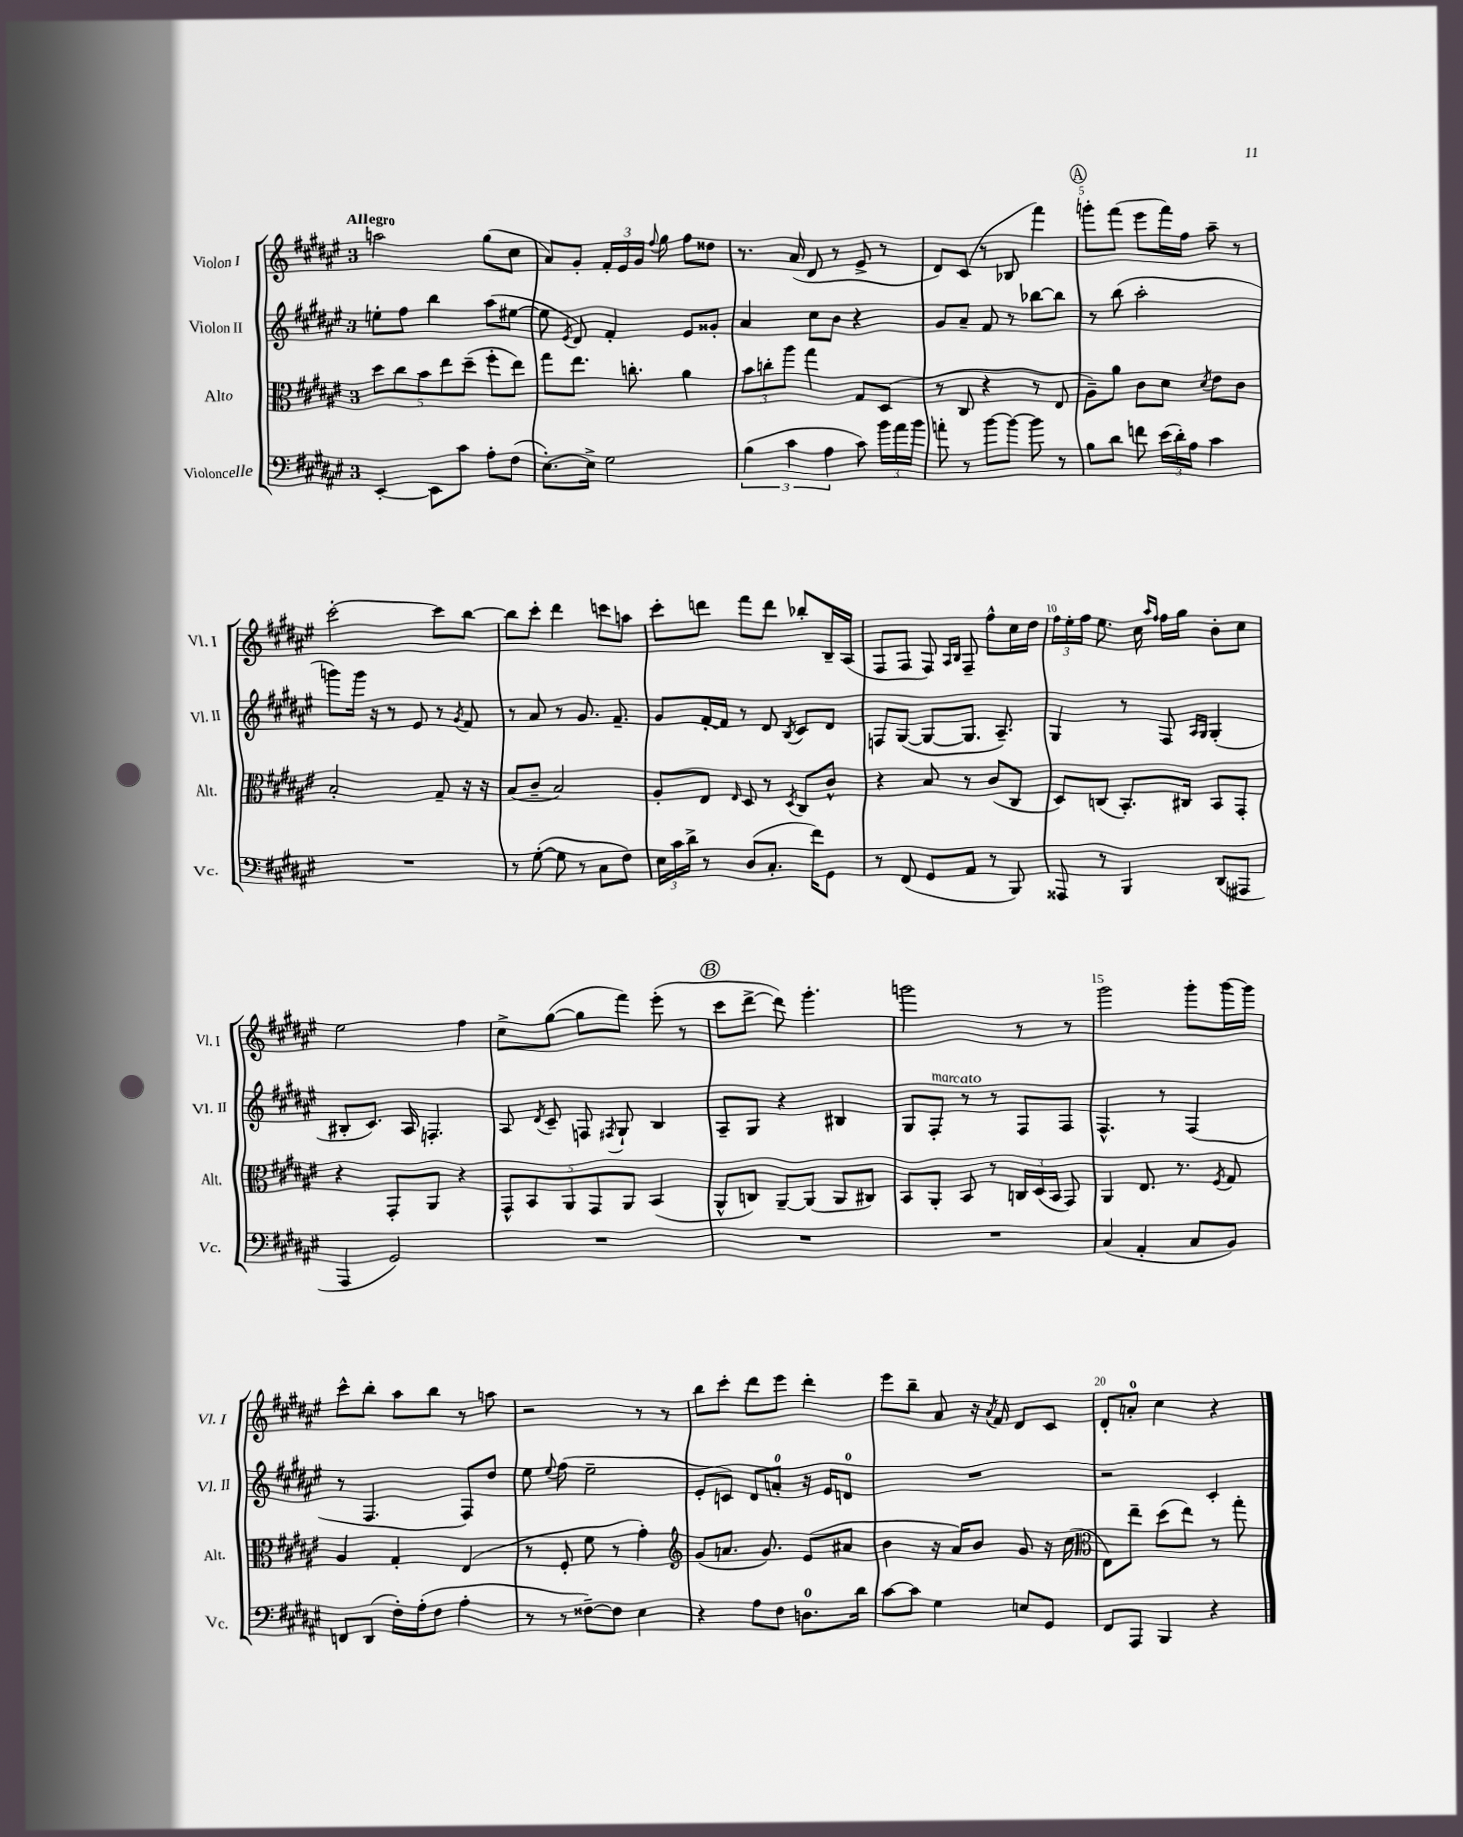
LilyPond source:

<<
\new StaffGroup <<
\new Staff = "s0" \with { instrumentName = "Violon I" shortInstrumentName = "Vl. I" } {
    \clef treble \key fis \major \once \override Staff.TimeSignature.style = #'single-digit \time 3/4 \tempo "Allegro"
    \autoBeamOff a''2 gis''8[( cis''8] |
    ais'8[) gis'8]-. \tuplet 3/2 { fis'16[-. eis'16 gis'16] } \appoggiatura { fis''8 } gis''8 fis''8[ disis''8] |
    r8. ais'16( dis'8 r8 eis'8-> r8 |
    dis'8[) cis'8]( r8 bes8 fis'''4) |
    \mark \markup { \circle "A" } g'''8[-. fis'''8]( eis'''8[ fis'''16) fis''16] ais''8-- r8 |
    cis'''2~-. cis'''8[ b''8]~ |
    b''8[ cis'''8]-. dis'''4 c'''8[ a''8] |
    cis'''8[-. d'''8] fis'''8[ d'''8] bes''8[-. b16-- ais16]( |
    fis8[ fis8] fis8) \grace { ais16[ b16] } fis8-- fis''8[-^ cis''16 dis''16] |
    \tuplet 3/2 { fis''16[ eis''16-. fis''16] } eis''8. cis''16 \grace { ais''16[ fis''16] } fis''16[ gis''16] b'8[-. cis''8] |
    eis''2 fis''4 |
    cis''8[-> gis''8]~( gis''8[ fis'''8]) eis'''8-.( r8 |
    \mark \markup { \circle "B" } cis'''8[ dis'''8]~-> dis'''8) gis'''4.-. |
    g'''2 r8 r8 |
    gis'''2 gis'''8[-. gis'''16~ gis'''16] |
    cis'''8[-^ b''8]-. ais''8[ b''8] r8 a''8 |
    r2 r8 r8 |
    b''8[ cis'''8]-. dis'''8[ eis'''8] dis'''4-. |
    eis'''8[ b''8]-- ais'8 r16 \acciaccatura { ais'8 } fis'16 dis'8[ cis'8] |
    dis'8[-. a'8]-0-. cis''4 r4 \bar "|." |
}
\new Staff = "s1" \with { instrumentName = "Violon II" shortInstrumentName = "Vl. II" } {
    \clef treble \key fis \major \once \override Staff.TimeSignature.style = #'single-digit \time 3/4
    \autoBeamOff e''8[-. fis''8] b''4 ais''8[( eis''8]~ |
    eis''8 \acciaccatura { eis'8 } dis'8) fis'4-. eis'8[ gisis'8]-. |
    ais'4 cis''8[ b'8] r4 |
    gis'8[ ais'8]-- fis'8 r8 bes''8[~ bes''8] |
    \mark \markup { \circle "A" } r8 b''8( ais''2-. |
    g'''8[) g'''16] r16 r8 eis'8 r8 \acciaccatura { gis'8 } fis'8 |
    r8 ais'8 r8 gis'8. fis'8.-- |
    gis'8[ fis'16~-. fis'16] r8 dis'8 \acciaccatura { b8 } cis'8[ dis'8] |
    f8[ gis8]~( gis8[~ gis8.] ais8.--) |
    gis4 r8 fis8 \grace { ais16[ gis16] } gis4-.( |
    bis8[-. cis'8.]) ais16 f4.-. |
    ais8 \acciaccatura { dis'8 } cis'8-- f8 \acciaccatura { fis8 } gis8-! b4 |
    \mark \markup { \circle "B" } ais8[-- gis8] r4 bis4 |
    gis8[ fis8]-.^\markup { \italic "marcato" } r8 r8 fis8[ fis8] |
    fis4.-^ r8 fis4( |
    r8 fis4. fis8[) dis''8] |
    eis''8 \appoggiatura { eis''8 } fis''8( eis''2-- |
    eis'8[-. c'8]) dis'8[ a'8]-0-. r16 eis'16[ d'8]-0 |
    R2. |
    r2 cis'4-. \bar "|." |
}
\new Staff = "s2" \with { instrumentName = "Alto" shortInstrumentName = "Alt." } {
    \clef alto \key fis \major \once \override Staff.TimeSignature.style = #'single-digit \time 3/4
    \autoBeamOff \tuplet 5/4 { dis''8[ cis''8 b'8 eis''8 dis''8]--( } fis''8[-. eis''8]) |
    gis''8[ eis''8.] c''8.-. ais'4 |
    \tuplet 3/2 { b'8[ c''8-. ais''8] } gis''4 gis8[ dis8]( |
    r8 cis8 r4 r8 eis8 |
    \mark \markup { \circle "A" } ais8[--) ais'8] cis'8[ dis'8] \acciaccatura { dis'8 } eis'8[ cis'8] |
    b2-. gis8-- r16 r16 |
    b8[( cis'8]-- b2) |
    ais8[-. eis8] \grace { eis16 } dis8 r8 \acciaccatura { dis8 } cis8[ cis'8]-^ |
    r4 b8 r8 cis'8[( cis8] |
    dis8[) c8]( b,8.[-.) cis16] b,8[ gis,8]-. |
    r4 gis,8[-. ais,8] r4 |
    \tuplet 5/4 { gis,8[-^ b,8 ais,8 gis,8 ais,8] } b,4( |
    \mark \markup { \circle "B" } ais,8[-^ c8]) ais,8[~-- ais,8]( ais,8[ cis8]) |
    b,8[ ais,8]-. b,8 r8 \tuplet 3/2 { c16[ dis16( b,16] } gis,8) |
    ais,4 eis8. r8. \acciaccatura { fis8 } gis8 |
    ais4 gis4-. eis4( |
    r8 fis8-. fis'8 r8 gis'4-.) |
    \clef treble gis'8[( a'8.] gis'8.) eis'8[( ais'8] |
    b'4 r16 ais'16[) b'8] gis'8 r16 cis''16( |
    \clef alto eis8[) eis''8]-- dis''8[( eis''8]) r8 gis''8-. \bar "|." |
}
\new Staff = "s3" \with { instrumentName = "Violoncelle" shortInstrumentName = "Vc." } {
    \clef bass \key fis \major \once \override Staff.TimeSignature.style = #'single-digit \time 3/4
    \autoBeamOff eis,4~-. eis,8[ cis'8] ais8[-. fis8]( |
    eis8.[~-.) eis16]-> gis2 |
    \tuplet 3/2 { b4( cis'4 ais4 } cis'8) \tuplet 3/2 { b'16[ ais'16 b'16] } |
    a'8-. r8 b'8[~ b'8]~ b'8 r8 |
    \mark \markup { \circle "A" } b8[ dis'8] f'8 \tuplet 3/2 { eis'16[( dis'16-.) ais16] } cis'4 |
    R2. |
    r8 gis8~-.( gis8 r8 cis8[ fis8]) |
    \tuplet 3/2 { eis16[ cis'16 dis'16]-> } r8 dis8[( cis8.]-. fis'16[) gis,8] |
    r8 fis,8( gis,8[ ais,8] r8 b,,8) |
    aisis,,8 r8 b,,4 dis,8[( ais,,8] |
    ais,,4 gis,2) |
    R2. |
    \mark \markup { \circle "B" } R2. |
    R2. |
    cis4( ais,4-. cis8[ b,8]) |
    f,8[ dis,8]( fis16[-.) ais16-.( fis8] ais4-. |
    r8 r8 fisis8[~--) fisis8] eis4 |
    r4 ais8[ fis8] d8.[-0 dis'16] |
    cis'8[~ cis'8] gis4 e8[ gis,8] |
    fis,8[ ais,,8] b,,4 r4 \bar "|." |
}
>>
>>
\layout { \context { \Score \override BarNumber.break-visibility = ##(#f #t #t) barNumberVisibility = #(every-nth-bar-number-visible 5) } }
